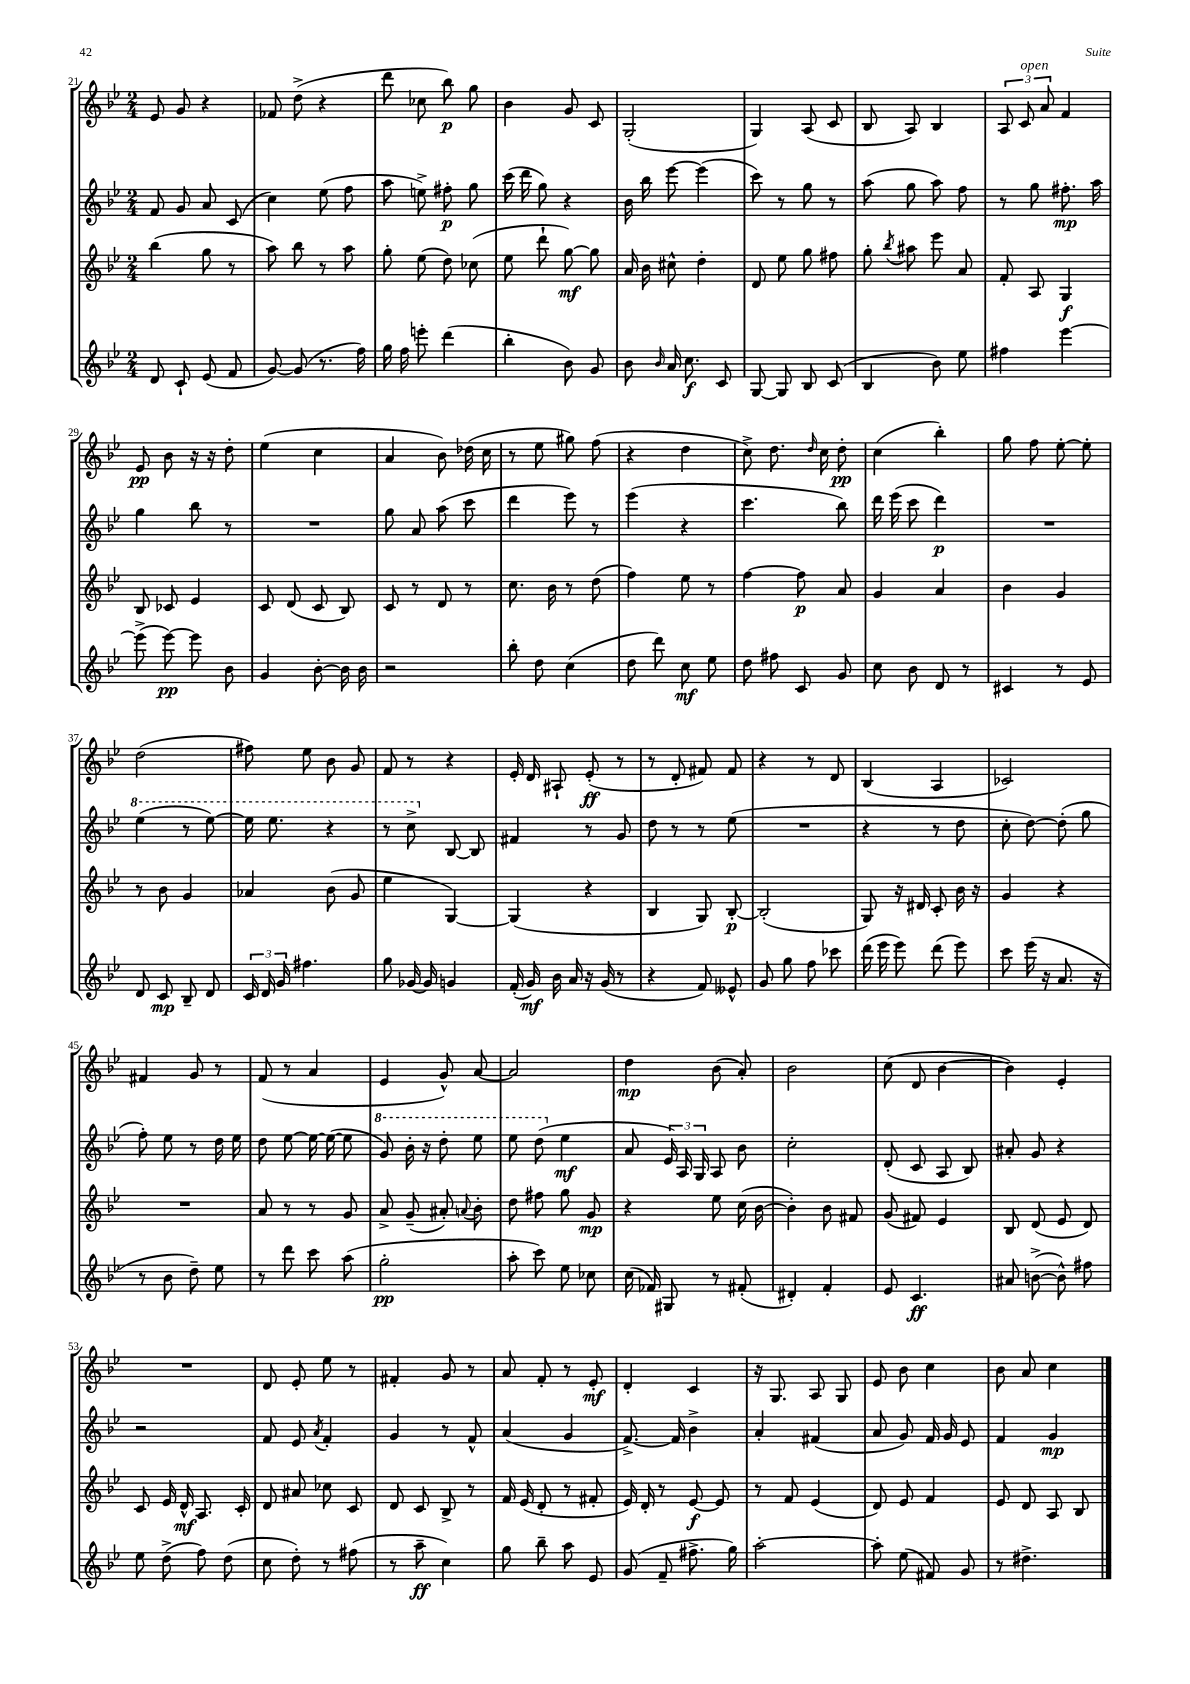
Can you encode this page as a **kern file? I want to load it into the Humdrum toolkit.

**kern	**kern	**kern	**kern
*staff4	*staff3	*staff2	*staff1
*clefG2	*clefG2	*clefG2	*clefG2
*k[b-e-]	*k[b-e-]	*k[b-e-]	*k[b-e-]
*M2/4	*M2/4	*M2/4	*M2/4
8d	(4bb-	8f	8e-
8c`	.	8g	8g
(8e-	8gg	8a	4r
8f	8r	(8c	.
=	=	=	=
[8g)	8aa)	4cc)	8f-
(8g]	8bb-	.	(8dd^
8.r	8r	(8ee-	4r
.	8aa	8ff	.
16ff)	.	.	.
=	=	=	=
16gg	8gg'	8aa	8ddd
16ff	.	.	.
8eee'	(8ee-	8ee^)	8cc-
(4ddd	8dd)	8ff#'	8bb-)
.	(8cc-	8gg	8gg
=	=	=	=
4bb-'	8ee-	(16ccc	4b-
.	.	16ddd	.
.	8ddd`	8gg)	.
8b-)	[8gg)	4r	8g
8g	8gg]	.	8c
=	=	=	=
8b-	16a	16b-	(2G'
.	16b-	16bb-	.
16qqb-	.	.	.
16a	8cc#^^	[8eee-	.
8.cc	.	.	.
.	4dd'	(4eee-]	.
8c	.	.	.
=	=	=	=
[8G	8d	8ccc)	4G)
8G]	8ee-	8r	.
8B-	8gg	8gg	(8A
(8c	8ff#	8r	8c
=	=	=	=
4B-	8gg'	(8aa	8B-
.	8qbb-	.	.
.	8aa#	8gg	8A)
8b-)	8eee-	8aa)	4B-
8ee-	8a	8ff	.
=	=	=	=
4ff#	8f'	8r	12A
.	.	.	12c
.	8A	8gg	.
.	.	.	12a
[4eee-	4G	8.ff#'	4f
.	.	16aa	.
=	=	=	=
(8eee-^]	8B-	4gg	8e-
[8eee-)	8c-	.	8b-
8eee-]	4e-	8bb-	16r
.	.	.	16r
8b-	.	8r	8dd'
=	=	=	=
4g	8c	2r	(4ee-
.	(8d	.	.
[8b-'	8c	.	4cc
16b-]	8B-)	.	.
16b-	.	.	.
=	=	=	=
2r	8c	8gg	4a
.	8r	8a	.
.	8d	(8aa	8b-)
.	8r	8ccc	(16dd-
.	.	.	16cc
=	=	=	=
8bb-'	8.cc	4ddd	8r
8dd	.	.	8ee-
.	16b-	.	.
(4cc	8r	8eee-)	8gg#)
.	(8dd	8r	(8ff
=	=	=	=
8dd	4ff)	(4eee-	4r
8ddd)	.	.	.
8cc	8ee-	4r	4dd
8ee-	8r	.	.
=	=	=	=
8dd	[4ff	4.ccc	8cc^)
8ff#	.	.	8.dd
8c	8ff]	.	.
.	.	.	16qqdd
.	.	.	16cc
8g	8a	8bb-)	8dd'
=	=	=	=
8cc	4g	16ddd	(4cc
.	.	(16eee-	.
8b-	.	8ccc	.
8d	4a	4ddd)	4bb-')
8r	.	.	.
=	=	=	=
4c#	4b-	2r	8gg
.	.	.	8ff
8r	4g	.	[8ee-'
8e-	.	.	8ee-']
=	=	=	=
8d	8r	(4eee-	(2dd
8c	8b-	.	.
8B-~	4g	8r	.
8d	.	[8eee-)	.
=	=	=	=
24c	4a-	16eee-]	8ff#)
24d	.	.	.
.	.	8.eee-	.
24g	.	.	.
4.ff#	.	.	8ee-
.	(8b-	4r	8b-
.	8g	.	8g
=	=	=	=
8gg	4ee-	8r	8f
[16g-	.	8ccc^	8r
16g-]	.	.	.
4g	[4G)	[8B-	4r
.	.	8B-]	.
=	=	=	=
(16f'	(4G]	4f#	16e-'
16g)	.	.	16d
16b-	.	.	8A#`
16a	.	.	.
16r	4r	8r	(8e-'
(16g	.	.	.
8r	.	8g	8r
=	=	=	=
4r	4B-	8dd	8r
.	.	8r	8d'
8f)	8G)	8r	8f#)
8e--^^	[8B-'	(8ee-	8f#
=	=	=	=
8g	(2B-']	2r	4r
8gg	.	.	.
8ff	.	.	8r
8ccc-	.	.	8d
=	=	=	=
(16ddd	8G)	4r	(4B-
16eee-	.	.	.
8eee-)	16r	.	.
.	16d#	.	.
(8ddd	8c'	8r	4A
8eee-)	16b-	8dd	.
.	16r	.	.
=	=	=	=
8ccc	4g	8cc'	2c-)
(16eee-	.	[8dd)	.
16r	.	.	.
8.a	4r	(8dd']	.
.	.	8gg	.
16r	.	.	.
=	=	=	=
8r	2r	8ff')	4f#
8b-	.	8ee-	.
8dd~)	.	8r	8g
8ee-	.	16dd	8r
.	.	16ee-	.
=	=	=	=
8r	8a	8dd	(8f
8ddd	8r	[8ee-	8r
8ccc	8r	16ee-_	4a
.	.	(16ee-_	.
(8aa	8g	8ee-]	.
=	=	=	=
2gg'	8a^	8gg)	4e-
.	(8g~	16bb-'	.
.	.	16r	.
.	8a#')	8ddd'	8g^^)
.	8qqa	.	.
.	8b-'	8eee-	[8a
=	=	=	=
8aa'	8dd	8eee-	2a]
8ccc)	8ff#	(8ddd	.
8ee-	8gg	4ee-	.
8cc-	8g	.	.
=	=	=	=
(16cc	4r	8a	4dd
16f-)	.	.	.
8G#	.	24e-)	.
.	.	24A	.
.	.	24G	.
8r	8ee-	8A	(8b-
(8f#'	(16cc	8b-	8a')
.	[16b-	.	.
=	=	=	=
4d#')	4b-'])	2cc'	2b-
4f'	8b-	.	.
.	8f#	.	.
=	=	=	=
8e-	(8g	(8d'	(8cc
4.c	8f#)	8c	8d
.	4e-	8A	[4b-
.	.	8B-)	.
=	=	=	=
8a#	8B-	8a#'	4b-])
([8b^	(8d	8g	.
8b^^])	8e-	4r	4e-'
8ff#	8d)	.	.
=	=	=	=
8ee-	8c	2r	2r
(8dd^	16e-	.	.
.	16d^^	.	.
8ff)	8.A	.	.
(8dd	.	.	.
.	16c'	.	.
=	=	=	=
8cc	8d	8f	8d
8dd')	8a#	8e-	8e-'
.	.	8qa	.
8r	8cc-	4f'	8ee-
(8ff#	8c	.	8r
=	=	=	=
8r	8d	4g	4f#'
8aa~	8c	.	.
4cc)	8B-^	8r	8g
.	8r	8f^^	8r
=	=	=	=
8gg	16f	(4a	8a
.	(16e-	.	.
8bb-~	8d'	.	8f'
8aa	8r	4g	8r
8e-	8f#'	.	8e-'
=	=	=	=
(8g	16e-)	[8.f^)	4d'
.	16d'	.	.
8f~	8r	.	.
.	.	16f]	.
8.ff#^	[8e-	4b-^	4c
.	8e-]	.	.
16gg)	.	.	.
=	=	=	=
[2aa'	8r	4a'	16r
.	.	.	8.G
.	8f	.	.
.	(4e-	(4f#	8A
.	.	.	8G
=	=	=	=
8aa']	8d)	8a	8e-
(8ee-	8e-	8g)	8b-
8f#)	4f	16f	4cc
.	.	16g	.
8g	.	8e-	.
=	=	=	=
8r	8e-	4f	8b-
4.dd#^	8d	.	8a
.	8A	4g	4cc
.	8B-	.	.
==	==	==	==
*-	*-	*-	*-
